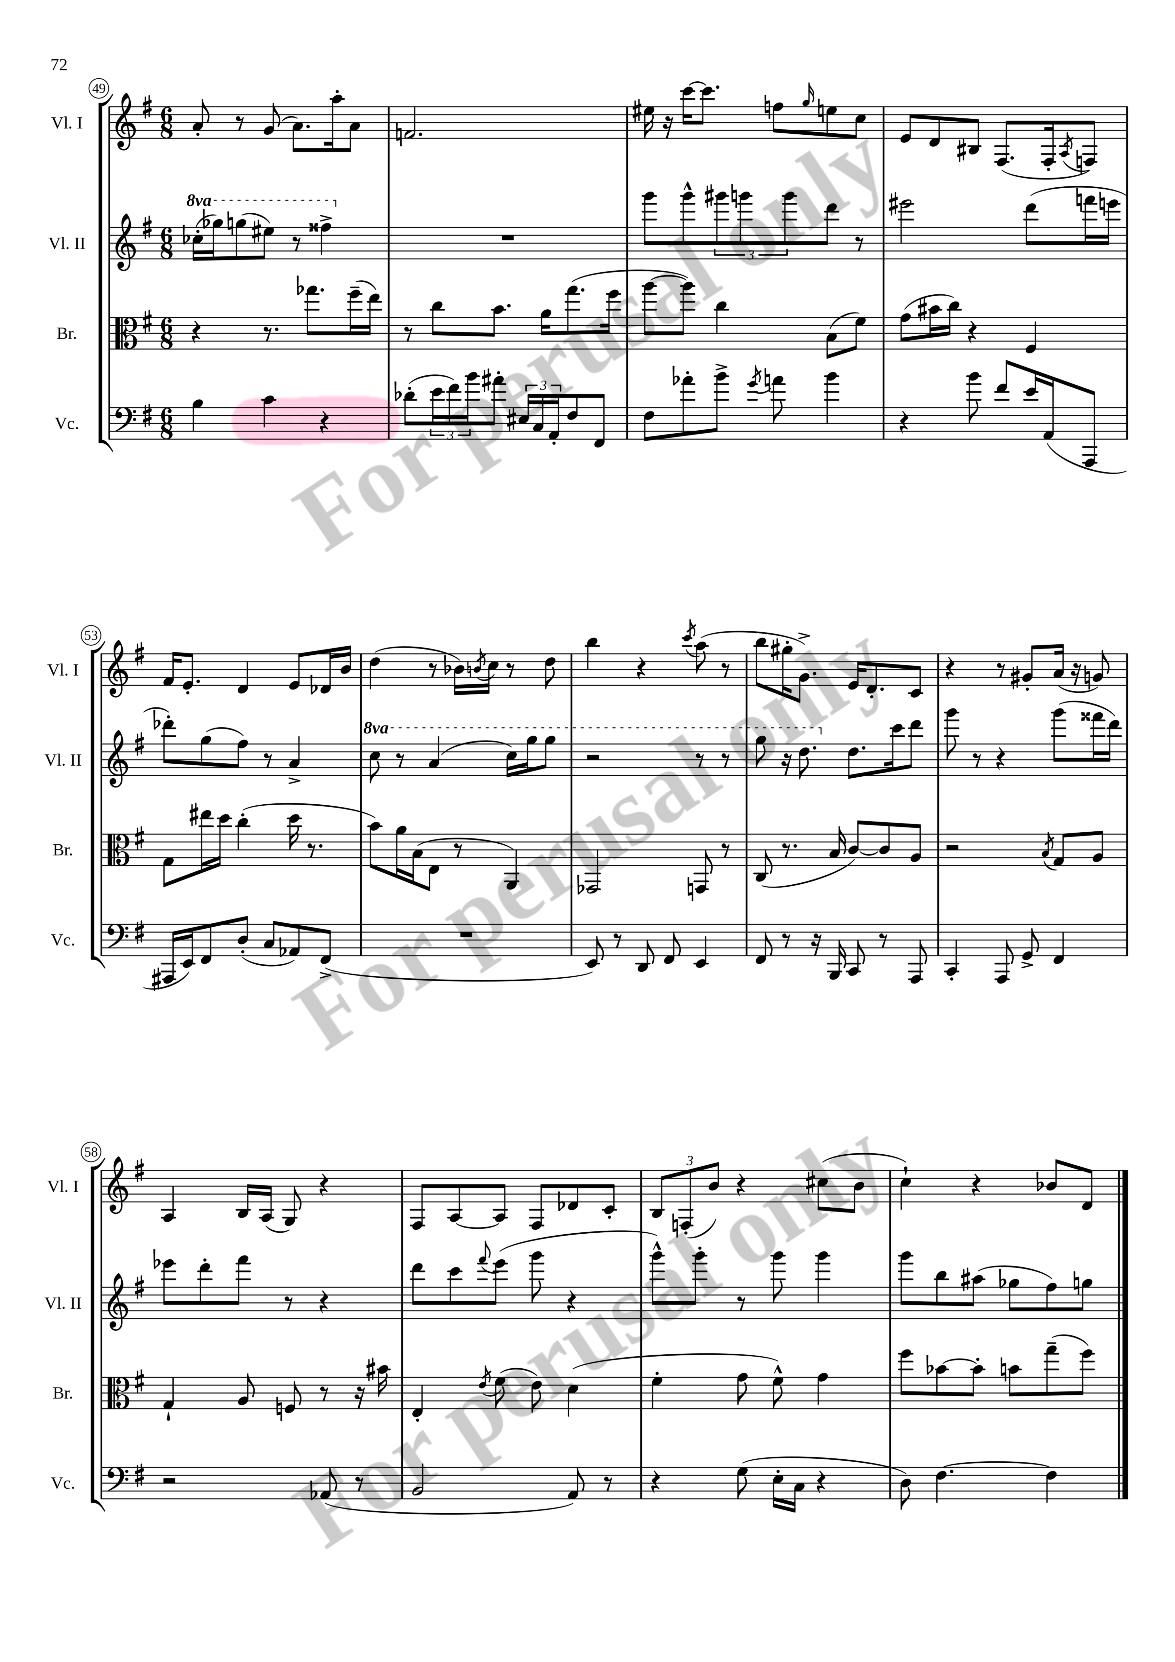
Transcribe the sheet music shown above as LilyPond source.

<<
\new StaffGroup <<
\new Staff = "s0" \with { instrumentName = "Vl. I" shortInstrumentName = "Vl. I" } {
    \clef treble \key g \major \numericTimeSignature \time 6/8
    a'8-. r8 g'8( a'8.) a''16-. a'8 |
    f'2. |
    eis''16 r16 c'''16~ c'''8. f''8 \grace { g''16 } e''8 c''8 |
    e'8 d'8 bis8 fis8.( fis16-. \acciaccatura { a8 } f8) |
    fis'16 e'8.-. d'4 e'8 des'16 b'16 |
    d''4( r8 bes'16) \acciaccatura { b'8 } c''16 r8 d''8 |
    b''4 r4 \acciaccatura { c'''8 } a''8( r8 |
    b''8 gis''16-. g'8.->) e'16 d'8.-. c'8 |
    r4 r8 gis'8-. a'16( r16 g'8) |
    a4 b16 a16( g8) r4 |
    fis8 a8~ a8 fis8 des'8 c'8-. |
    \tuplet 3/2 { b8 f8-.( b'8) } r4 cis''8( b'8 |
    c''4-!) r4 bes'8 d'8 \bar "|." |
}
\new Staff = "s1" \with { instrumentName = "Vl. II" shortInstrumentName = "Vl. II" } {
    \clef treble \key g \major \numericTimeSignature \time 6/8 \set Staff.ottavationMarkups = #ottavation-simple-ordinals
    \ottava #1 ces'''16-.( ges'''16) g'''8( eis'''8) r8 fisis'''4-> \ottava #0 |
    R2. |
    g'''8 g'''8-^ \tuplet 3/2 { gis'''8 g'''8 g'''8 } d'''8 r8 |
    eis'''2 d'''8( f'''16 e'''16 |
    des'''8-.) g''8( fis''8) r8 a'4-> |
    \ottava #1 c'''8 r8 a''4( c'''16) g'''16 g'''8 |
    r2 r8 r8 |
    g'''8 r16 d'''8. \ottava #0 d''8. c'''16 d'''8 |
    g'''8 r8 r4 g'''8( fisis'''16 d'''16) |
    ees'''8 d'''8-. fis'''8 r8 r4 |
    d'''8 c'''8 \appoggiatura { fis'''8 } e'''8( g'''8 r4 |
    g'''8-^) g'''8-. r8 g'''8 g'''4 |
    g'''8 b''8 ais''8( ges''8 fis''8) g''8 \bar "|." |
}
\new Staff = "s2" \with { instrumentName = "Br." shortInstrumentName = "Br." } {
    \clef alto \key g \major \numericTimeSignature \time 6/8
    r4 r8. ges''8. fis''16--( e''16) |
    r8 c''8 b'8. a'16 g''8.( fis''16 |
    a''8~ a''8) c''4 b8( fis'8) |
    g'8( bis'16 c''16) r4 fis4 |
    g8 eis''16 d''16 c''4-.( d''16 r8. |
    b'8) a'16 b16( e8 r8 a,4) |
    ges,2 g,8 r8 |
    c8( r8. b16 c'8~) c'8 a8 |
    r2 \acciaccatura { b8 } g8 a8 |
    g4-! a8 f8 r8 r16 bis'16 |
    e4-. \acciaccatura { e'8 } fis'8( e'8) d'4( |
    fis'4-. g'8 fis'8-^) g'4 |
    fis''8 bes'8~ bes'8-. b'8 g''8--( fis''8) \bar "|." |
}
\new Staff = "s3" \with { instrumentName = "Vc." shortInstrumentName = "Vc." } {
    \clef bass \key g \major \numericTimeSignature \time 6/8
    b4 c'4 r4 |
    des'8-.( \tuplet 3/2 { e'16 fis'16) b'16 } ais'8-. \tuplet 3/2 { eis16 c16 a,16-. } fis8 fis,8 |
    fis8 aes'8-. b'8-> \acciaccatura { g'8 } a'8 b'4 |
    r4 b'8 fis'8 e'16 a,16( a,,8 |
    ais,,16 e,16) fis,8 d8-.( c8 aes,8) fis,8->( |
    R2. |
    e,8) r8 d,8 fis,8 e,4 |
    fis,8 r8 r16 b,,16 c,8 r8 a,,8 |
    c,4-. a,,8 g,8-> fis,4 |
    r2 aes,8( r8 |
    b,2 a,8) r8 |
    r4 g8( e16-. c16 r4 |
    d8) fis4.~ fis4 \bar "|." |
}
>>
>>
\layout { \context { \Score currentBarNumber = #49 \override BarNumber.stencil = #(make-stencil-circler 0.1 0.3 ly:text-interface::print) } }
